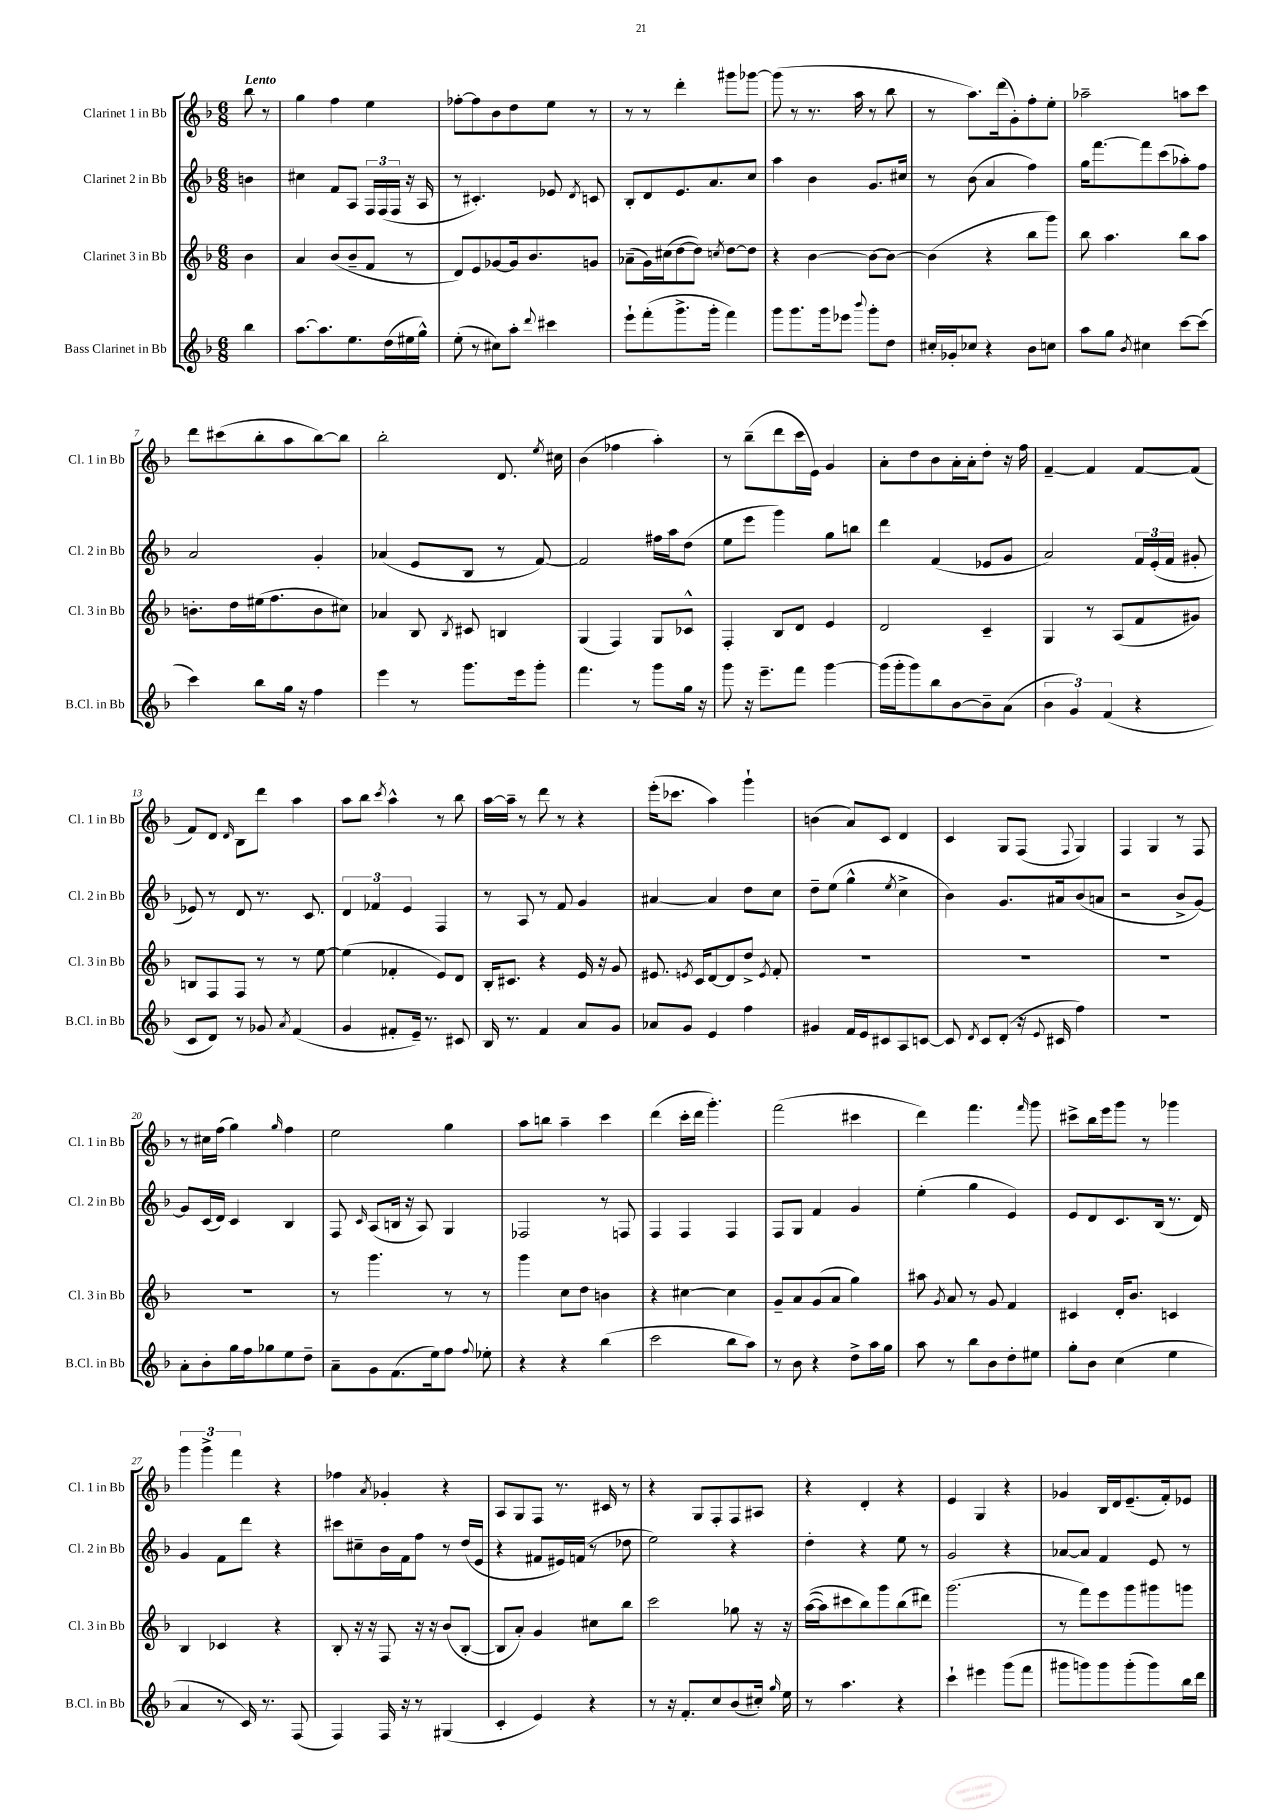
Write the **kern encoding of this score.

**kern	**kern	**kern	**kern
*staff4	*staff3	*staff2	*staff1
*clefG2	*clefG2	*clefG2	*clefG2
*k[b-]	*k[b-]	*k[b-]	*k[b-]
*M6/8	*M6/8	*M6/8	*M6/8
4bb-	4b-	4b	8bb-
.	.	.	8r
=	=	=	=
[8.aa	4a	4cc#	4gg
8.aa]	.	.	.
.	(8b-	8f	4ff
8.ee	8b-~	8A	.
.	8f	24F	4ee
.	.	(24F	.
(16dd	.	.	.
.	.	24F	.
16ee#	8r	16r	.
16gg^^)	.	16A	.
=	=	=	=
(8ee'	8d)	8r	[8ff-'
8r	8e	4.c#')	8ff-]
8cc#)	[8g-	.	8b-
8aa'	16g-]	.	8dd
.	8.b-	.	.
8qqddd	.	.	.
4ccc#	.	8e-	8ee
.	.	8qd	.
.	8g	8c	8r
=	=	=	=
8eee`	(8a-~	8B-'	8r
(8fff'	16g)	8d	8r
.	(16cc#	.	.
8.ggg^	[8dd	8.e	4ddd'
.	8dd])	.	.
16ggg'	.	8.a	.
.	8qcc	.	.
4fff)	[8dd	.	8ggg#
.	8dd]	8cc	[8ggg-
=	=	=	=
8ggg	4r	4aa	(8ggg-]
8.ggg	.	.	8r
.	[4b-	4b-	8.r
16ggg	.	.	.
8eee-	.	.	.
.	.	.	16aa
8qqbbb-	.	.	.
8ggg'	8b-_	8.g	8r
8dd	8b-_	.	8bb-
.	.	16cc#	.
=	=	=	=
16cc#'	(4b-]	8r	8r
16g-'	.	.	.
8cc-	.	(8b-	8.aa)
4r	4r	4a	.
.	.	.	(16ddd
.	.	.	8g')
8b-	8bb-	4ff)	8ff'
8cc	8ggg)	.	8ee'
=	=	=	=
8aa	8bb-	16gg	2aa-~
.	.	[8.fff	.
8gg	4.aa	.	.
8qb-	.	.	.
4cc#	.	8fff]	.
.	.	(8ccc	.
[8ccc	8bb-	8aa-')	8aa
(8ccc]	8aa	8ff	8ccc
=	=	=	=
4ccc)	8.b'	2a	8ddd
.	.	.	(8ccc#
.	16dd	.	.
8bb-	(16ee#	.	8bb-'
.	8.ff	.	.
16gg	.	.	8aa
16r	.	.	.
4ff	8b	4g'	[8bb-)
.	8cc#)	.	8bb-]
=	=	=	=
4eee	4a-	(4a-	2bb-'
8r	8B-	8e	.
.	8qB-	.	.
8.ggg	8c#	8B-	.
.	4B	8r	8.d
16eee	.	.	.
8ggg'	.	[8f)	.
.	.	.	8qee
.	.	.	16cc#
=	=	=	=
4.fff	(4G	2f]	(4b-
.	4F)	.	4ff-
8r	.	.	.
8ggg	8G	16ff#	4aa')
.	.	16aa	.
16gg	8c-^^	(8dd	.
16r	.	.	.
=	=	=	=
8ggg	4F'	8ee	8r
16r	.	8eee	(8bb-~
8.eee~	.	.	.
.	8B-	4ggg)	8ddd
8fff	8d	.	16ccc
.	.	.	16e)
[4ggg	4e	8gg	4g
.	.	8bb	.
=	=	=	=
(16ggg]	2d	4ddd	8a'
16ggg'	.	.	.
8ggg)	.	.	8dd
8bb-	.	(4f	8b-
[8b-	.	.	16a'
.	.	.	16a'
8b-~]	4c~	8e-	8dd'
(8a	.	8g	16r
.	.	.	16ff
=	=	=	=
6b-	4G	2a)	[4f~
6g)	.	.	.
.	8r	.	4f]
(6f	.	.	.
.	(8A	.	.
4r	8f	24f	[8f
.	.	(24e'	.
.	.	24f	.
.	8g#)	8g#'	(8f]
=	=	=	=
8c	8B	8e-)	8f)
8d)	8F	8r	8d
.	.	.	16qqd
8r	8F	8d	8B-
8g-	8r	8.r	8ddd
8qa	.	.	.
(4f	8r	.	4aa
.	.	8.c	.
.	[8ee	.	.
=	=	=	=
4g	(4ee]	6d	8aa
.	.	.	8bb-
.	.	6f-	.
.	.	.	8qccc
8f#'	4f-'	.	4aa^^
.	.	6e	.
16e~)	.	.	.
8.r	.	.	.
.	8e)	4F	8r
8c#	8d	.	8bb-
=	=	=	=
16B-	16B-'	8r	[16aa
8.r	8.c#	.	16aa~]
.	.	8A	8r
4f	4r	8r	8ddd
.	.	8f	8r
8a	16e	4g	4r
.	16r	.	.
8g	8g	.	.
=	=	=	=
8a-	8.e#	[4a#	(16eee'
.	.	.	8.ccc-
8g	.	.	.
.	8qe	.	.
.	16c	.	.
4e	[8d	4a#]	4aa)
.	8d]	.	.
4ff	8dd^	8dd	4ggg`
.	8qe	.	.
.	8f'	8cc	.
=	=	=	=
4g#	2.r	8dd~	(4b
.	.	(8ee	.
16f	.	4gg^^	8a)
16e	.	.	.
8c#	.	.	8c
.	.	8qee	.
8A	.	4cc^	4d
[8c	.	.	.
=	=	=	=
8c]	2.r	4b-)	4c
8qd	.	.	.
8c	.	.	.
(8d'	.	8.g	8G
16r	.	.	(8F
8qqe	.	.	.
16c#	.	16a#	.
.	.	.	8qqF
4ff)	.	(8b-	4G)
.	.	8a	.
=	=	=	=
2.r	2.r	2r	4F
.	.	.	4G
.	.	8b-^	8r
.	.	[8g)	8F
=	=	=	=
8a'	2.r	8g]	8r
8b-'	.	(16c	16cc#
.	.	16d)	(16ff
16gg	.	4c	4gg)
16ff	.	.	.
8gg-	.	.	.
.	.	.	16qqgg
8ee	.	4B-	4ff
8dd~	.	.	.
=	=	=	=
8a~	8r	8F	2ee
.	.	16qqc	.
8g	4.ggg	(8A	.
(8.f	.	16B	.
.	.	16r	.
.	.	8A)	.
16ee)	.	.	.
8ff	8r	4G	4gg
8qqff	.	.	.
8ee-'	8r	.	.
=	=	=	=
4r	4ggg	2F-	8aa
.	.	.	8bb
4r	8cc	.	4aa~
.	8dd	.	.
(4bb-	4b	8r	4ccc
.	.	8F	.
=	=	=	=
2ccc	4r	4F	(4ddd
.	[4cc#	4F	16ccc'
.	.	.	16ddd
.	.	.	4.ggg')
8bb-	4cc#]	4F	.
8aa)	.	.	.
=	=	=	=
8r	8g~	8F	(2fff
8b-	8a	8G	.
4r	(8g	4f	.
.	8a	.	.
8dd^	4gg)	4g	4ccc#
16aa	.	.	.
16gg	.	.	.
=	=	=	=
8aa	8aa#	(4ee'	4ddd)
.	8qg	.	.
8r	8a	.	.
8bb-	8r	4gg	4.fff
8b-	8g	.	.
8dd'	4f	4e)	.
.	.	.	16qqfff
8ee#	.	.	8ggg
=	=	=	=
8gg'	4c#	8e	8ccc#^
8b-	.	8d	16bb-
.	.	.	16eee
(4cc	16d'	8.c	8ggg
.	8.b-	.	.
.	.	.	8r
.	.	(16B-	.
4ee	4c	8.r	4ggg-
.	.	16d)	.
=	=	=	=
4a	4B-	4g	6ggg
.	.	.	6ggg^
8r	4c-	8f	.
.	.	.	6fff
16c)	.	8ddd	.
8.r	.	.	.
.	4r	4r	4r
(8F	.	.	.
=	=	=	=
4F)	8B-'	8ccc#	4ff-
.	16r	8cc#~	.
.	16r	.	.
.	.	.	8qa
16F	8F	16b-	4g-'
16r	.	16f	.
8r	16r	8ff	.
.	16r	.	.
(4G#	(8b-	8r	4r
.	[8B-'	(16dd	.
.	.	16e	.
=	=	=	=
4c'	8B-]	4r	8A
.	8a')	.	8G
4e)	4g	8f#	8F
.	.	16e#)	8.r
.	.	(16f	.
4r	8cc#	8r	.
.	.	.	16c#
.	8bb-	8dd-	8r
=	=	=	=
8r	2ccc	2ee)	4r
16r	.	.	.
8.f'	.	.	.
.	.	.	8G
8cc	.	.	8F'
(8b-	8gg-	4r	8F
16cc#')	16r	.	8A#
16qqgg	.	.	.
16ee	16r	.	.
=	=	=	=
8r	&(([16aa	4dd'	4r
.	16aa])	.	.
4.aa	8ccc#	.	.
.	8bb-&)	4r	4d'
.	8ggg	.	.
4r	(8bb-	8ee	4r
.	8ddd#)	8r	.
=	=	=	=
4ccc`	(2.ggg	2g	4e
4eee#	.	.	4G
(8ggg	.	4r	4r
8fff	.	.	.
=	=	=	=
8ggg#	8r	[8a-	4g-
8ggg)	8fff)	8a-]	.
8ggg	8eee	4f	16B-
.	.	.	16d
(8ggg'	8ggg	.	(8.e~
8ggg)	8ggg#	8e	.
.	.	.	16f')
16bb-	8ggg	8r	8e-
16ddd	.	.	.
==	==	==	==
*-	*-	*-	*-
